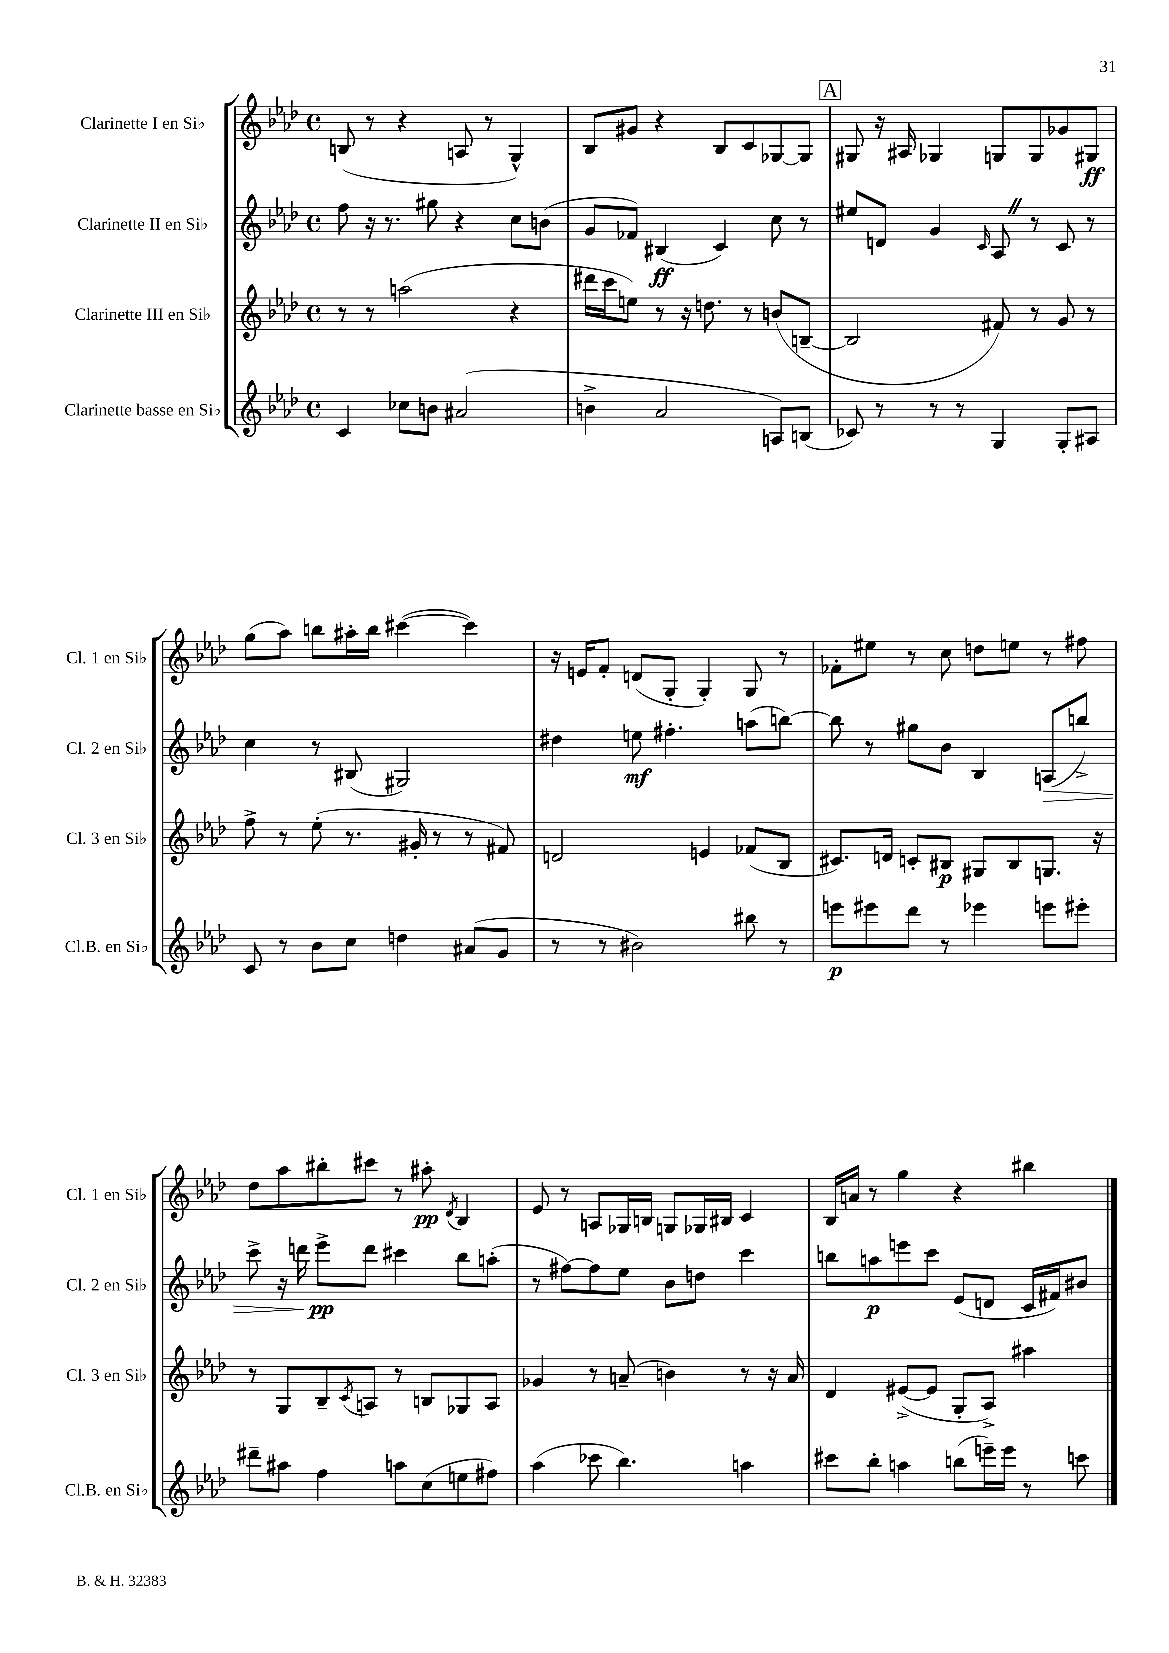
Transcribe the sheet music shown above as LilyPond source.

<<
\new StaffGroup <<
\new Staff = "s0" \with { instrumentName = "Clarinette I en Sib" shortInstrumentName = "Cl. 1 en Sib" } {
    \clef treble \key aes \major \defaultTimeSignature \time 4/4
    b8( r8 r4 a8 r8 g4-^) |
    bes8 gis'8 r4 bes8 c'8 ges8~ ges8 |
    \mark \markup { \box "A" } gis8 r16 ais16 ges4 g8 g8 ges'8 gis8\ff |
    g''8( aes''8) b''8 ais''16-. b''16 cis'''4~( cis'''4) |
    r16 e'16 f'8-. d'8( g8-. g4-.) g8 r8 |
    fes'8-. eis''8 r8 c''8 d''8 e''8 r8 fis''8 |
    des''8 aes''8 bis''8-. cis'''8 r8 ais''8-.\pp \acciaccatura { des'8 } bes4 |
    ees'8 r8 a8 ges16 b16 g8 ges16 bis16 c'4 |
    bes16 a'16 r8 g''4 r4 bis''4 \bar "|." |
}
\new Staff = "s1" \with { instrumentName = "Clarinette II en Sib" shortInstrumentName = "Cl. 2 en Sib" } {
    \clef treble \key aes \major \defaultTimeSignature \time 4/4
    f''8 r16 r8. gis''8 r4 c''8 b'8( |
    g'8 fes'8) bis4\ff( c'4) c''8 r8 |
    \mark \markup { \box "A" } eis''8 d'8 g'4 \grace { c'16 } aes8 \once \override BreathingSign.text = \markup { \musicglyph "scripts.caesura.straight" } \breathe r8 c'8 r8 |
    c''4 r8 bis8( gis2) |
    dis''4 e''8\mf fis''4.-. a''8( b''8~) |
    b''8 r8 gis''8 bes'8 bes4 a8\>( b''8->) |
    c'''8-> r16 d'''16 ees'''8->\pp\! d'''8 cis'''4 bes''8 a''8-.( |
    r8 fis''8~) fis''8 ees''8 bes'8 d''8 c'''4 |
    b''8 a''8\p e'''8 c'''8 ees'8( d'8 c'16 fis'16) bis'8 \bar "|." |
}
\new Staff = "s2" \with { instrumentName = "Clarinette III en Sib" shortInstrumentName = "Cl. 3 en Sib" } {
    \clef treble \key aes \major \defaultTimeSignature \time 4/4
    r8 r8 a''2( r4 |
    dis'''16 c'''16 e''8) r8 r16 d''8. r8 b'8( b8~-- |
    \mark \markup { \box "A" } b2 fis'8) r8 g'8 r8 |
    f''8-> r8 ees''8-.( r8. gis'16-. r8 r8 fis'8) |
    d'2 e'4 fes'8( bes8 |
    cis'8.) d'16 c'8-. bis8\p gis8 bis8 g8. r16 |
    r8 g8 bes8-- \acciaccatura { c'8 } a8 r8 b8 ges8 a8 |
    ges'4 r8 a'8--( b'4) r8 r16 a'16 |
    des'4 eis'8~->( eis'8 g8-. aes8->) ais''4 \bar "|." |
}
\new Staff = "s3" \with { instrumentName = "Clarinette basse en Sib" shortInstrumentName = "Cl.B. en Sib" } {
    \clef treble \key aes \major \defaultTimeSignature \time 4/4
    c'4 ces''8 b'8 ais'2( |
    b'4-> aes'2 a8) b8( |
    \mark \markup { \box "A" } ces'8) r8 r8 r8 g4 g8-. ais8 |
    c'8 r8 bes'8 c''8 d''4 ais'8( g'8 |
    r8 r8 bis'2) bis''8 r8 |
    e'''8\p eis'''8 des'''8 r8 ees'''4 e'''8 eis'''8-. |
    dis'''8-- ais''8 f''4 a''8 c''8( e''8 fis''8) |
    aes''4( ces'''8 bes''4.) a''4 |
    cis'''8 bes''8-. a''4 b''8( e'''16--) e'''16 r8 c'''8 \bar "|." |
}
>>
>>
\layout { \context { \Score \remove "Bar_number_engraver" } }
